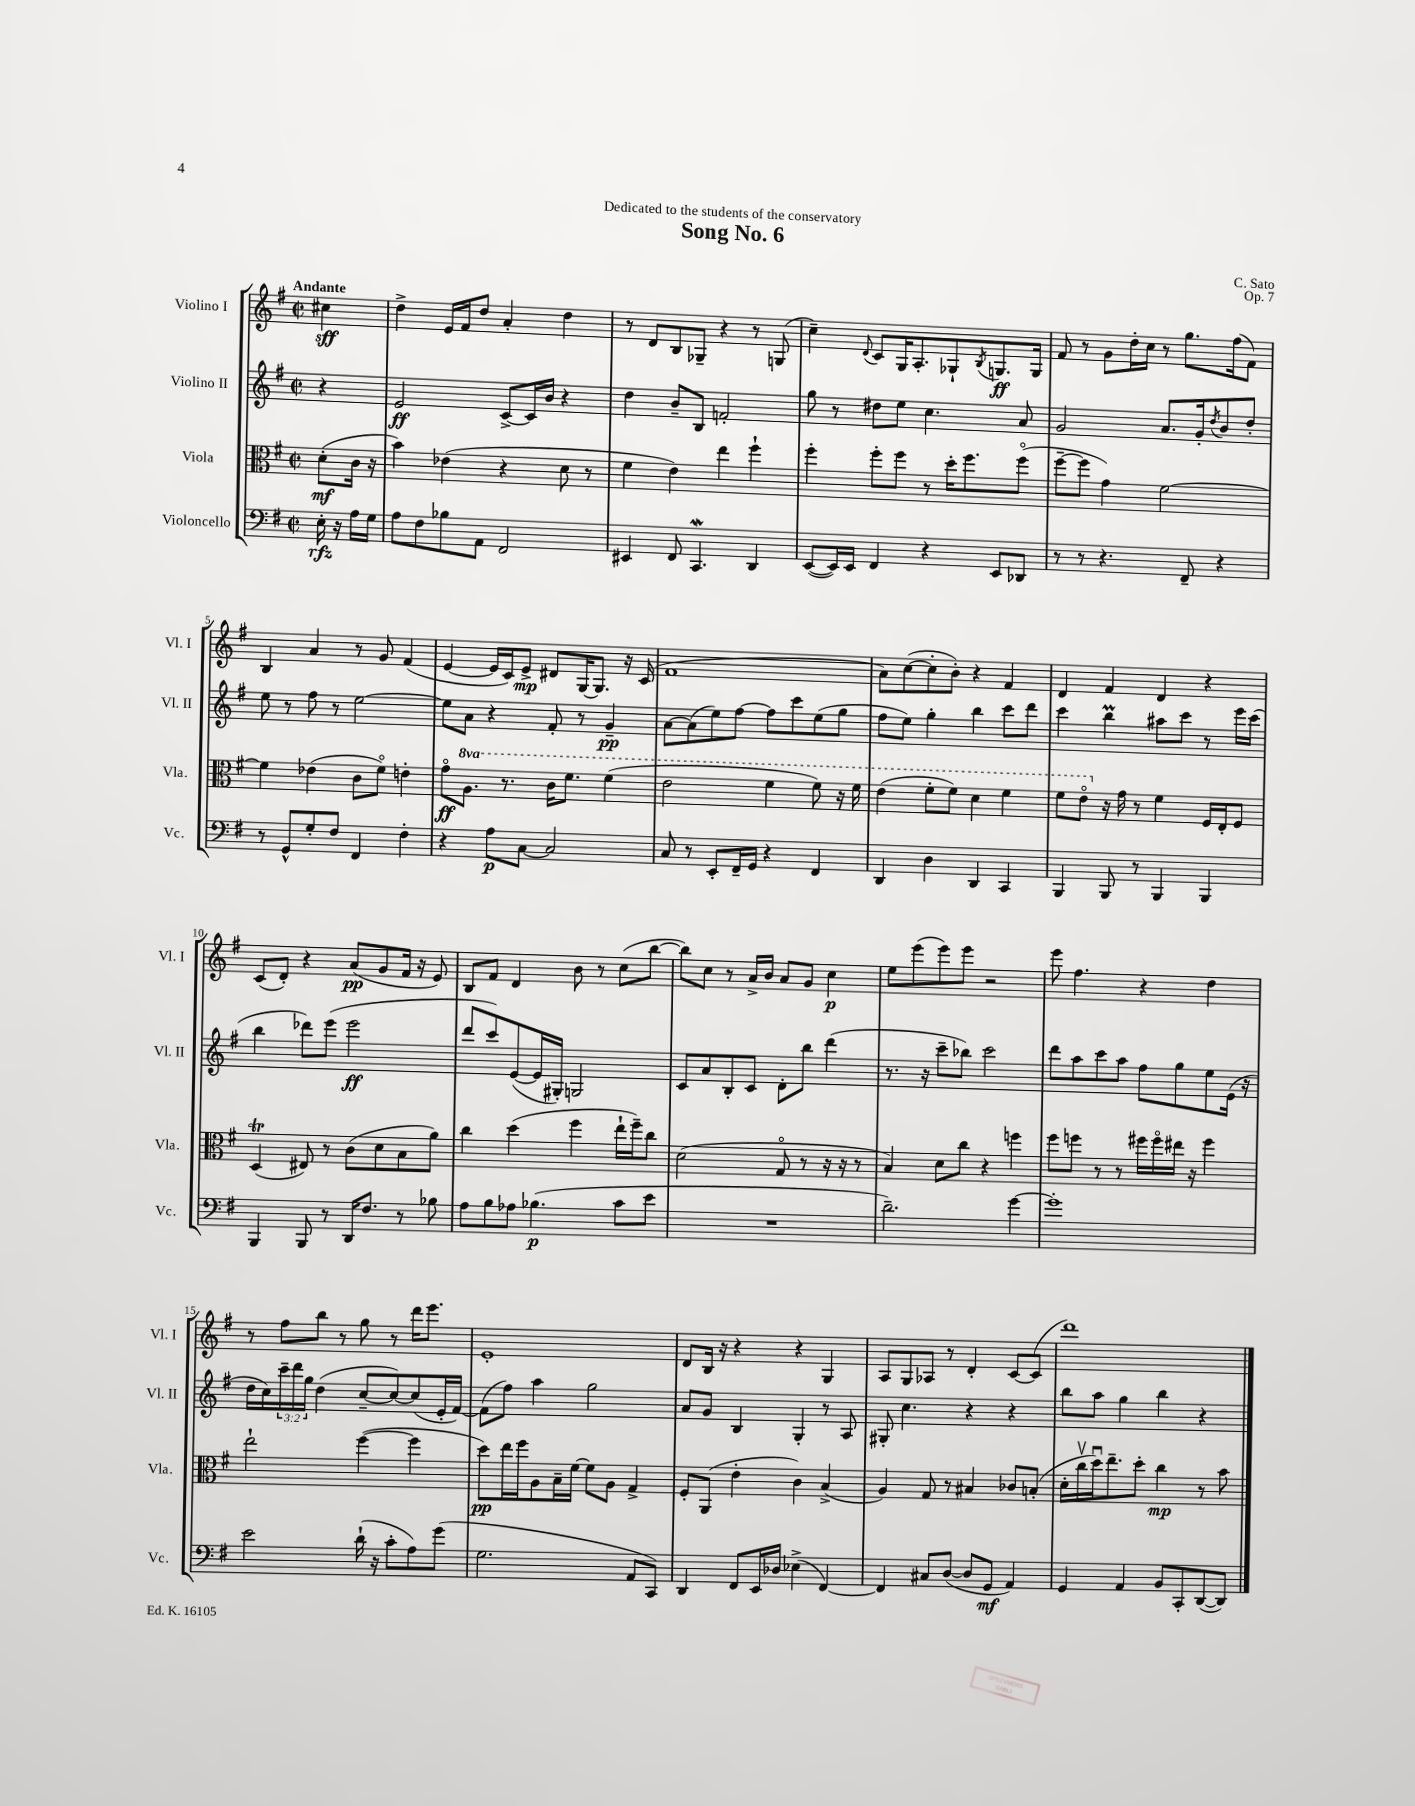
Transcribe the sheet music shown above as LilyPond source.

\header { title = "Song No. 6" composer = "C. Sato" dedication = "Dedicated to the students of the conservatory" opus = "Op. 7" }
<<
\new StaffGroup <<
\new Staff = "s0" \with { instrumentName = "Violino I" shortInstrumentName = "Vl. I" } {
    \clef treble \key g \major \defaultTimeSignature \time 2/2 \partial 4 \tempo "Andante"
    cis''4\sff |
    d''4-> e'16 fis'16 d''8 a'4-. d''4 |
    r8 d'8 b8 ges8-- r4 r8 g8( |
    c''4--) \appoggiatura { d'8 } c'8 g16 a8.-. ges8-! \acciaccatura { b8 } g8.\ff g16 |
    fis'8 r8 g'8 d''16-. c''16 r8 g''8. fis''16( fis'8) |
    b4 a'4 r8 g'8 fis'4( |
    e'4~ e'16 c'16) e'8->\mp dis'8 g16~ g8. r16 c'16( |
    fis'1 |
    a'8) c''8~( c''8-. b'8-.) r4 fis'4 |
    d'4 fis'4 d'4 r4 |
    c'8( d'8-.) r4 a'8\pp( g'8 fis'16 r16 e'8) |
    b8 fis'8 d'4 b'8 r8 c''8( b''8~ |
    b''8) c''8 r8 a'16-> b'16 a'8 g'8 c''4\p |
    e''8 e'''8( e'''8) e'''8 r2 |
    e'''8 fis''4. r4 d''4 |
    r8 fis''8 b''8 r8 g''8 r8 d'''16 e'''8. |
    e'1-. |
    d'8 b16 r16 r4 r4 g4 |
    a8 g8 aes8 r8 d'4-. c'8~ c'8( |
    d'''1) \bar "|." |
}
\new Staff = "s1" \with { instrumentName = "Violino II" shortInstrumentName = "Vl. II" } {
    \clef treble \key g \major \defaultTimeSignature \time 2/2 \override Staff.TupletNumber.text = #tuplet-number::calc-fraction-text \partial 4
    r4 |
    e'2\ff c'8~-> c'16 b'16 r4 |
    d''4 b'8-- b8 f'2-. |
    g''8 r8 dis''8 e''8 c''4. a'8 |
    g'2 a'8. g'16-. \acciaccatura { d''8 } b'8 d''8-. |
    e''8 r8 fis''8 r8 e''2~ |
    e''8 a'8 r4 fis'8-. r8 g'4--\pp |
    a'8~ a'8( e''8) fis''8~ fis''8 c'''8 e''8( g''8 |
    fis''8 e''8) g''4-. b''4 c'''8 d'''8 |
    c'''4 b''4\prall ais''8 c'''8 r8 e'''16 c'''16( |
    b''4 des'''8) e'''8( e'''2\ff |
    d'''8 c'''8) e'8~( e'16 gis16-.) g2 |
    c'8 a'8 b8-. c'8 d'8-. b''8 d'''4( |
    r8. r16 c'''8-- bes''8) c'''2 |
    d'''8 a''8 c'''8 a''8 fis''8 g''8 e''8 e'16( r16 |
    d''16 c''16) \tuplet 3/2 { c'''16-- d'''16 g''16 } d''4( c''8~-- c''8~) c''8( e'16-. fis'16~) |
    fis'8( fis''8) a''4 g''2 |
    a'8 g'8 b4 g4-. r8 a8 |
    gis8-. c''4. r4 r4 |
    b''8 a''8 g''4 b''4 r4 \bar "|." |
}
\new Staff = "s2" \with { instrumentName = "Viola" shortInstrumentName = "Vla." } {
    \clef alto \key g \major \defaultTimeSignature \time 2/2 \set Staff.ottavationMarkups = #ottavation-simple-ordinals \partial 4
    d'8-.\mf( c'16 r16 |
    b'4) ees'4( r4 d'8 r8 |
    fis'4 e'4) e''4 fis''4-! |
    fis''4-. fis''8-. fis''8 r8 d''16-. fis''8. fis''8\flageolet( |
    fis''8~-- fis''8 g'4) fis'2~ |
    fis'4 ees'4( c'8 fis'8\flageolet) e'4-. |
    g'8\flageolet\ff \ottava #1 a'8. r8. c''16 fis''8. fis''4( |
    e''2 fis''4 fis''8) r16 fis''16 |
    e''4( fis''8-. fis''8) d''4 fis''4 |
    fis''8 e''8\flageolet \ottava #0 r16 g'16 r8 fis'4 fis16 e16-. fis8 |
    d4\trill( eis8) r8 c'8( d'8 b8 a'8) |
    c''4 d''4( fis''4 e''16-! fis''16--) c''8 |
    d'2( g8\flageolet r8 r16 r16 r8 |
    b4) d'8 c''8 r4 f''4 |
    fis''8 f''8 r8 r8 fis''16 fis''16\flageolet eis''16 r16 fis''4 |
    e''2-! fis''4~( fis''4 |
    d''8\pp) e''16 fis''16 a8 b16-- fis'16~ fis'8 a8 g4-> |
    fis8-. a,8( e'4-. c'4) b4->( |
    a4) g8 r8 bis4 ces'8 b8-.( |
    d'16-. c''16\upbow d''16\downbow) e''8.-- d''8-. c''4\mp r8 b'8 \bar "|." |
}
\new Staff = "s3" \with { instrumentName = "Violoncello" shortInstrumentName = "Vc." } {
    \clef bass \key g \major \defaultTimeSignature \time 2/2 \partial 4
    e16-.\rfz r16 a16 g16 |
    a8 fis8 bes8 a,8 fis,2 |
    eis,4 fis,8 c,4.\mordent d,4 |
    e,8~( e,16) e,16 fis,4 r4 e,8 des,8 |
    r8 r8 r4. fis,8-- r4 |
    r8 g,8-^ g8-. fis8 fis,4 fis4-. |
    r4 a8\p c8~ c2 |
    c8 r8 e,8-. fis,16-- g,16 r4 fis,4 |
    d,4 d4 d,4 c,4 |
    b,,4 b,,8 r8 b,,4 b,,4 |
    b,,4 b,,8 r8 d,16 fis8. r8 bes8 |
    a8 b8 aes8 bes4.\p( c'8 e'8 |
    R1 |
    d'2.--) g'4~ |
    g'1-. |
    e'2 d'16-!( r16 c'8-. a8) g'8( |
    g2. a,8 c,8) |
    d,4 fis,8 e,16 des16 ees4->( fis,4~) |
    fis,4 cis8 d8~( d8 g,8\mf a,4) |
    g,4 a,4 b,8 c,8-. d,8~( d,8) \bar "|." |
}
>>
>>
